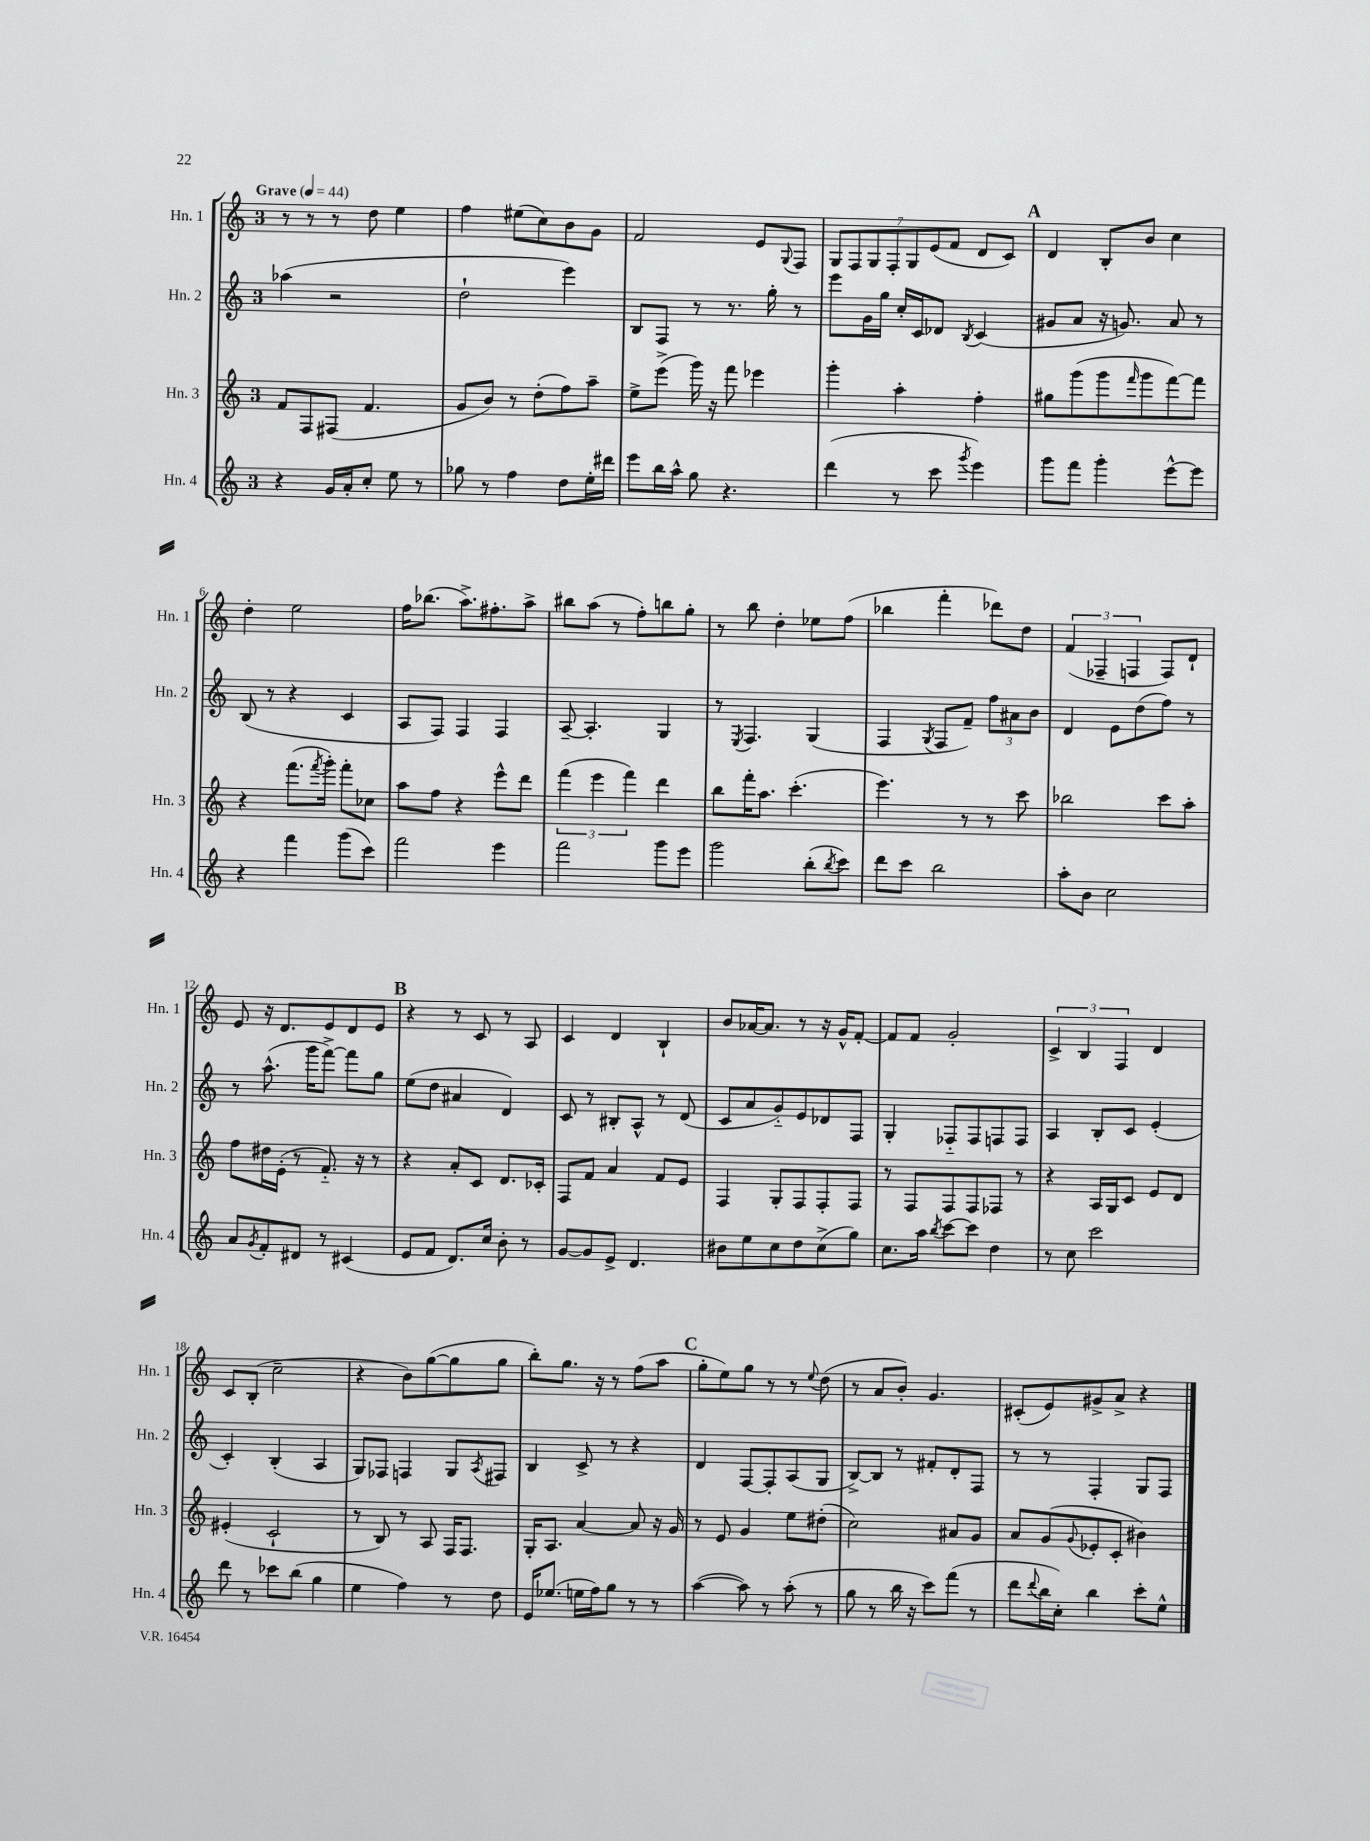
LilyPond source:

<<
\new StaffGroup <<
\new Staff = "s0" \with { instrumentName = "Hn. 1" shortInstrumentName = "Hn. 1" } {
    \clef treble \key c \major \once \override Staff.TimeSignature.style = #'single-digit \time 3/4 \tempo "Grave" 4 = 44
    r8 r8 r8 d''8 e''4 |
    f''4 eis''8( c''8) b'8 g'8 |
    f'2 e'8 \appoggiatura { g8 } f8 |
    \tuplet 7/4 { g8 f8 g8 f8-. g8 e'8( f'8 } d'8 c'8) |
    \mark \markup { \bold "A" } d'4 b8-. b'8 c''4 |
    d''4-. e''2 |
    f''16 bes''8.( a''8.->) fis''8.-. a''8-> |
    bis''8 a''8( r8 f''8-.) b''8 g''8-. |
    r8 b''8 d''4-. ees''8 f''8( |
    bes''4 f'''4-. des'''8) d''8 |
    \tuplet 3/2 { f'4( fes4-- f4 } f8) d'8-! |
    e'8 r16 d'8. e'8 d'8 e'8 |
    \mark \markup { \bold "B" } r4 r8 c'8 r8 a8 |
    c'4 d'4 b4-! |
    b'8 aes'16~ aes'8. r8 r16 g'16-^ f'8~-. |
    f'8 f'8 g'2-. |
    \tuplet 3/2 { c'4-> b4 f4 } d'4 |
    c'8 b8-.( c''2-- |
    r4 b'8) g''8~( g''8 g''8 |
    b''8-.) g''8. r16 r8 f''8( a''8 |
    \mark \markup { \bold "C" } g''8-. e''8) g''8 r8 r8 \appoggiatura { e''8 } d''8( |
    r8 a'8 b'8-.) g'4. |
    cis'8-.( e'8) gis'8-> a'8-> r4 \bar "|." |
}
\new Staff = "s1" \with { instrumentName = "Hn. 2" shortInstrumentName = "Hn. 2" } {
    \clef treble \key c \major \once \override Staff.TimeSignature.style = #'single-digit \time 3/4
    aes''4( r2 |
    d''2-! e'''4) |
    b8 f8 r8 r8. g''16-. r8 |
    e'''8 g'16 g''16 c''16-. c'16 des'8 \acciaccatura { b8 } c'4( |
    \mark \markup { \bold "A" } gis'8 a'8 r16 g'8.) a'8 r8 |
    b8( r8 r4 c'4 |
    a8 f8) f4 f4 |
    a8~-- a4.-. g4 |
    r8 \acciaccatura { e8 } f4. g4( |
    f4 \acciaccatura { g8 } f8 f'8--) \tuplet 3/2 { f''8 ais'8 b'8 } |
    d'4 e'8 d''8( f''8) r8 |
    r8 a''8.-^( g'''16 f'''8~->) f'''8 g''8 |
    \mark \markup { \bold "B" } e''8( d''8 ais'4 d'4) |
    c'8 r8 bis8-. a8-^ r8 d'8( |
    c'8 a'8 g'8-_) e'8 des'8 f8 |
    g4-. fes8-_ fes8 f8 f8 |
    a4 b8-. c'8 e'4-.( |
    c'4-.) b4-.( a4 |
    g8) fes8 f4 g8 \acciaccatura { a8 } fis8 |
    b4 c'8-> r8 r4 |
    \mark \markup { \bold "C" } d'4 f8~ f8-. a8( g8 |
    b8~->) b8 r8 fis'8-. d'8-. f8 |
    r8 r8 f4-. g8 f8 \bar "|." |
}
\new Staff = "s2" \with { instrumentName = "Hn. 3" shortInstrumentName = "Hn. 3" } {
    \clef treble \key c \major \once \override Staff.TimeSignature.style = #'single-digit \time 3/4
    f'8 f8 fis8( f'4. |
    g'8 b'8) r8 d''8-.( f''8) a''8-- |
    e''8-> e'''8->( g'''16) r16 f'''8 ees'''4 |
    g'''4-. a''4-. f''4-. |
    \mark \markup { \bold "A" } gis''8 g'''8( g'''8 \grace { f'''16 } g'''8 f'''8~) f'''8 |
    r4 f'''8.( \acciaccatura { f'''8 } g'''16-.) f'''8-. ces''8 |
    a''8 f''8 r4 e'''8-^ d'''8 |
    \tuplet 3/2 { f'''4( e'''4 f'''4) } d'''4 |
    b''8 f'''16-. a''8. c'''4.-.( |
    e'''4.) r8 r8 c'''8 |
    bes''2 c'''8 a''8-. |
    f''8 dis''16 e'16-.( r8 f'8.-_) r16 r8 |
    \mark \markup { \bold "B" } r4 a'8-. c'8 d'8. ces'16-. |
    f8 f'8 a'4 f'8 e'8 |
    f4 g8-. f8 f8-. f8 |
    r8 f8 f8 f8 fes8 r8 |
    r4 a16 g16 c'8 e'8 d'8 |
    eis'4-.( c'2-! |
    r8 b8) r8 a8 f16 f8. |
    g16-. a8. a'4~ a'8 r16 g'16 |
    \mark \markup { \bold "C" } r8 e'8 g'4 e''8 dis''8-.( |
    c''2) ais'8 g'8 |
    a'8 g'8( \appoggiatura { g'8 } ees'8-. c'8-. bis'4) \bar "|." |
}
\new Staff = "s3" \with { instrumentName = "Hn. 4" shortInstrumentName = "Hn. 4" } {
    \clef treble \key c \major \once \override Staff.TimeSignature.style = #'single-digit \time 3/4
    r4 g'16 a'16-. c''8-. e''8 r8 |
    ges''8 r8 f''4 d''8 e''16-. dis'''16 |
    e'''8 b''16 a''16-^ g''8 r4. |
    d'''4( r8 c'''8 \acciaccatura { g'''8 } e'''4) |
    \mark \markup { \bold "A" } g'''8 f'''8 g'''4-. e'''8~-^ e'''8 |
    r4 f'''4 g'''8( c'''8) |
    f'''2 e'''4 |
    f'''2 g'''8 e'''8 |
    g'''2 b''8-.( \acciaccatura { b''8 } c'''8) |
    d'''8 c'''8 b''2 |
    a''8-. b'8 c''2 |
    a'8 \acciaccatura { g'8 } f'8-. dis'8 r8 cis'4( |
    \mark \markup { \bold "B" } e'8 f'8 d'8.) c''16 b'8-. r8 |
    g'8~ g'8 e'8-> d'4. |
    bis'8 e''8 c''8 d''8 c''8->( g''8) |
    c''8. a''16 \acciaccatura { b''8 } c'''8~ c'''8 d''4 |
    r8 c''8 c'''2 |
    d'''8 r8 ces'''8 b''8( g''4 |
    e''4 f''4) r8 d''8 |
    e'16 ees''8.( e''16 f''16) g''8 r8 r8 |
    \mark \markup { \bold "C" } a''4~( a''8) r8 a''8-.( r8 |
    g''8 r8 b''16 r16 c'''8) f'''8( r8 |
    d'''8 \appoggiatura { d'''8 } b''16 c''16-.) b''4 c'''8-. e''8-^ \bar "|." |
}
>>
>>
